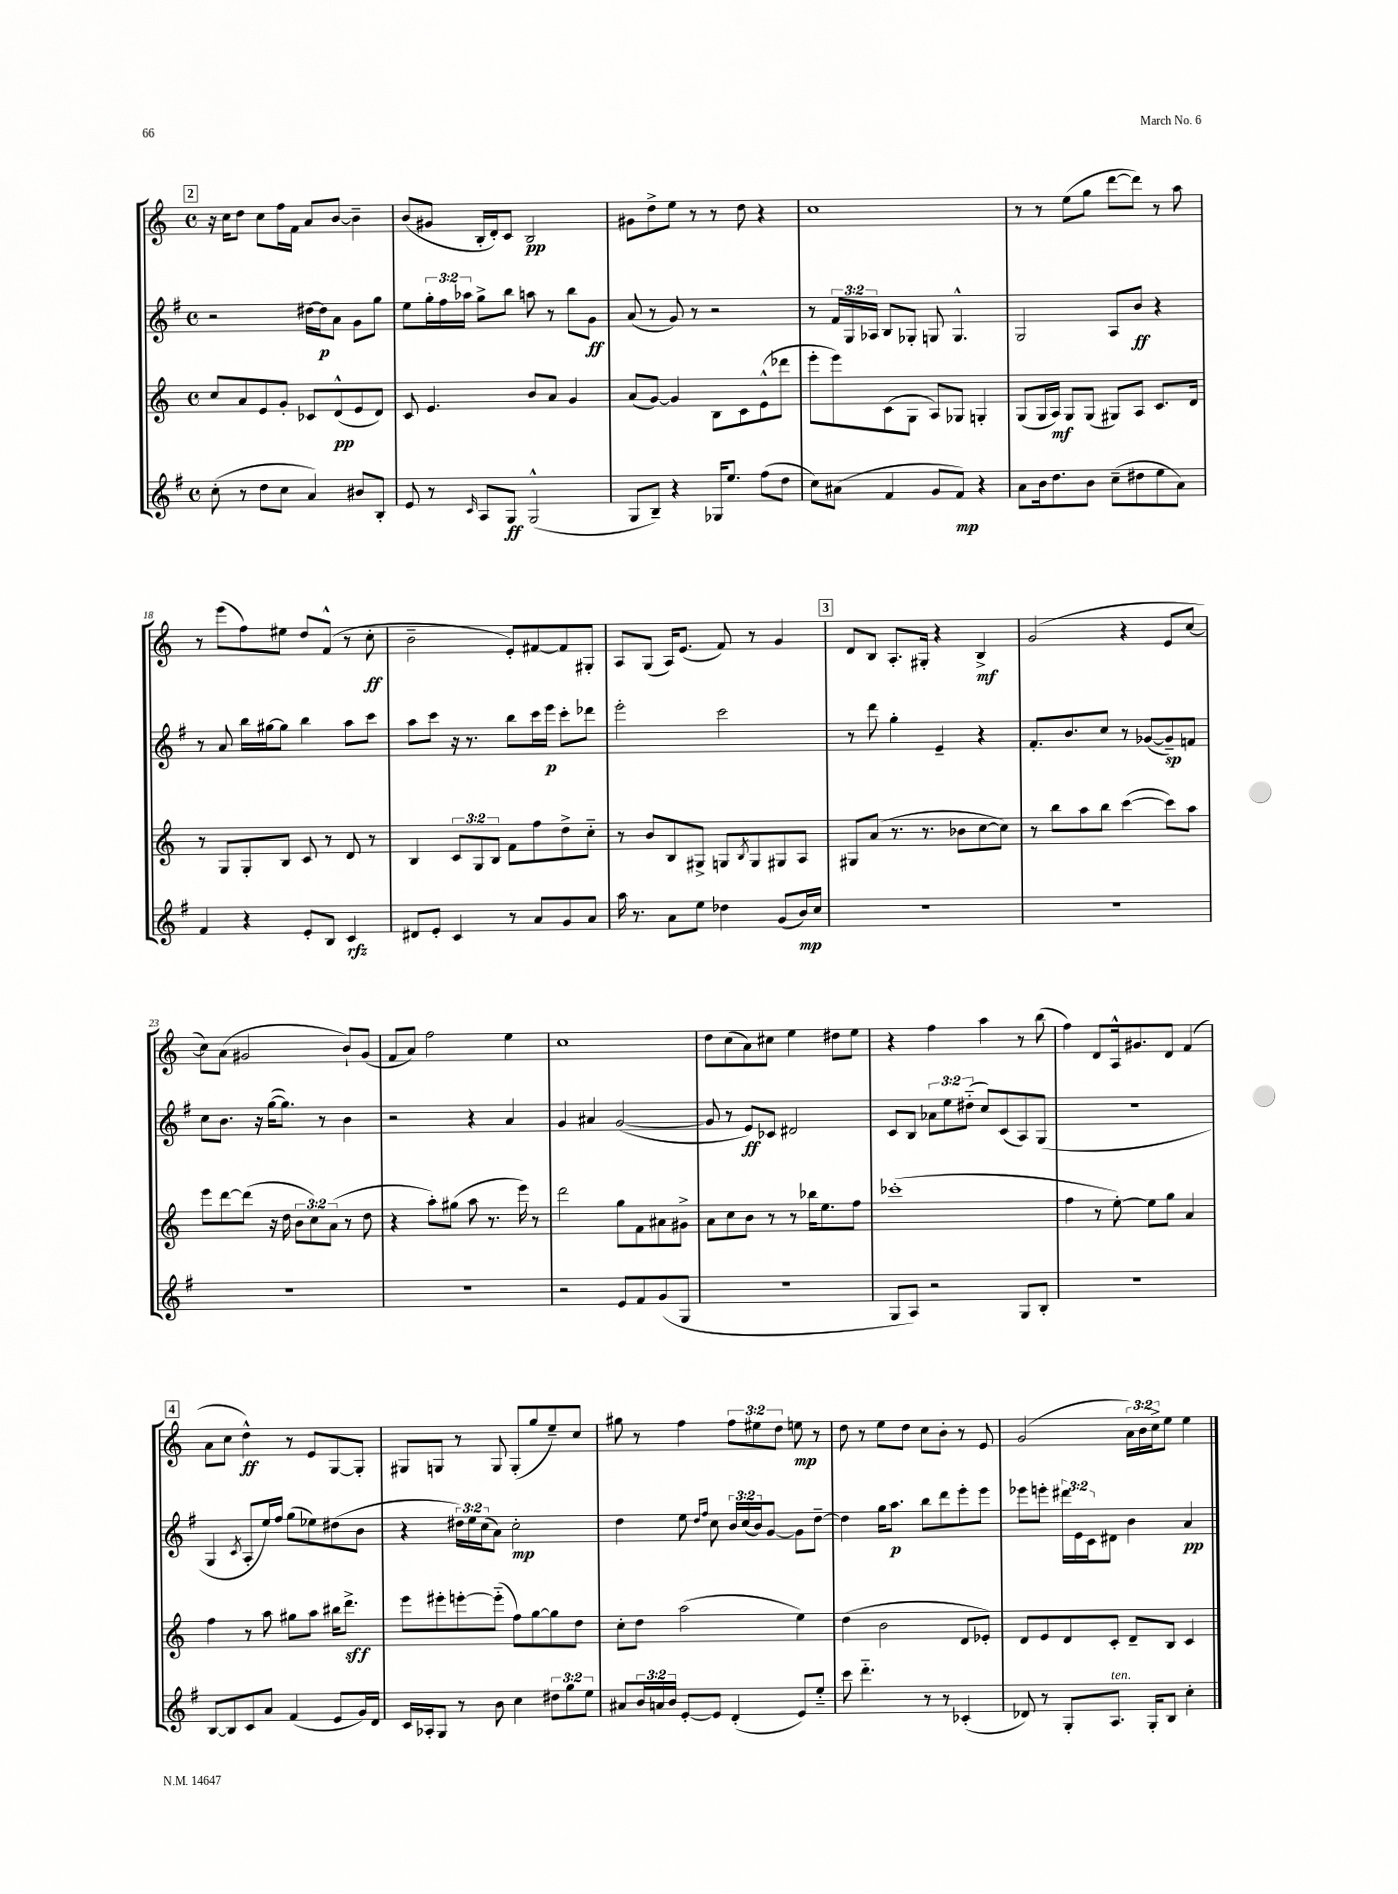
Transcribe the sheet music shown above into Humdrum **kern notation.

**kern	**kern	**kern	**kern
*staff4	*staff3	*staff2	*staff1
*clefG2	*clefG2	*clefG2	*clefG2
*k[f#]	*k[]	*k[f#]	*k[]
*M4/4	*M4/4	*M4/4	*M4/4
*met(c)	*met(c)	*met(c)	*met(c)
(8cc'	8cc	2r	16r
.	.	.	16cc
8r	8a	.	8dd
8dd	8e	.	8cc
8cc	8g'	.	16ff
.	.	.	16f
4a)	8c-	[16dd#	8a
.	.	16dd#]	.
.	(8d^^	8a	[8b
8b#	8e	8g	4b~]
8B'	8d)	8gg	.
=	=	=	=
8e	8c	8ee	(8b
8r	4.e	24gg'	8g#
.	.	24ff#	.
.	.	24aa-	.
16qqc	.	.	.
8A	.	8gg^	16B'
.	.	.	16d')
8G	.	8bb	8c
(2G^^	8b	8aa	2B
.	8a	8r	.
.	4g	8bb	.
.	.	8g	.
=	=	=	=
8G	(8a	(8a	8g#
8B~)	[8g)	8r	8dd^
4r	4g]	8g)	8ee
.	.	8r	8r
16G-	8B	2r	8r
8.ee	.	.	.
.	8c	.	8dd
(8ff#	(8e^^	.	4r
8dd	8ddd-	.	.
=	=	=	=
8cc)	8eee'	8r	1cc
(8a#	8eee)	24f#	.
.	.	24G	.
.	.	24A-	.
4f#	(8c	8B	.
.	8G	8G-'	.
8g	8A)	8G	.
8f#)	8G-	4.G^^	.
4r	4G'	.	.
=	=	=	=
8a	(8G	2G	8r
16b	16G	.	8r
8.dd	16A)	.	.
.	8G	.	(8ee
8b	(8G	.	8gg
(8cc~	8G#)	8A	[8ddd
8dd#	8A	8b	8ddd])
8ee	8.c	4r	8r
8a)	.	.	8aa
.	16d	.	.
=	=	=	=
4f#	8r	8r	8r
.	8G	8a	(8eee
4r	8G'	16bb	8ff)
.	.	[16gg#	.
.	8B	8gg#]	8ee#
8e'	8c	4bb	8dd
8B	8r	.	(8f^^
4c	8d	8aa	8r
.	8r	8ccc	8cc'
=	=	=	=
8d#	4B	8aa	2b~
8e'	.	8ccc	.
4c	12c	16r	.
.	.	8.r	.
.	12G	.	.
.	12B	.	.
8r	8f	8bb	8e')
8a	8ff	16ccc	[8f#
.	.	16eee	.
8g	8dd^	8ccc'	8f#]
8a	8cc'~	8ddd-	8G#'
=	=	=	=
16aa	8r	2eee'	8A
8.r	.	.	.
.	8b	.	(8G
8a	8B	.	16A)
.	.	.	(8.e
8ee	8G#^	.	.
4dd-	8G	2ccc	8f)
.	8qB	.	.
.	8G	.	8r
(8g	8G#	.	4g
16b)	8A	.	.
16cc	.	.	.
=	=	=	=
1r	8G#	8r	8d
.	(8a	8ddd	8B
.	8.r	4gg'	8.A'
.	8.r	.	16G#'
.	.	4e~	4r
.	8b-	.	.
.	[8cc	4r	4B^
.	8cc])	.	.
=	=	=	=
1r	8r	8.f#'	(2g
.	8bb	.	.
.	.	8.b	.
.	8aa	.	.
.	8bb	8cc	.
.	([4ccc	8r	4r
.	.	([8g-	.
.	8ccc])	8g-~])	8e
.	8aa	8f	[8cc
=	=	=	=
1r	8eee	8cc	8cc])
.	[8ddd	8.b	(8a
.	(8ddd]	.	2g#
.	.	16r	.
.	16r	([16gg	.
.	16dd	8.gg])	.
.	12b	.	.
.	12cc)	.	.
.	.	8r	.
.	(12a	.	.
.	8r	4b	8b`)
.	8dd	.	(8g#
=	=	=	=
1r	4r	2r	8f
.	.	.	8a)
.	8aa')	.	2ff
.	(8gg#	.	.
.	8aa	4r	.
.	8.r	.	.
.	.	4a	4ee
.	16eee)	.	.
.	8r	.	.
=	=	=	=
2r	2ddd	4g	1cc
.	.	4a#	.
8e	8gg	([2g	.
8f#	8f	.	.
(8g	8a#	.	.
8G	8g#^	.	.
=	=	=	=
1r	8a	8g]	8dd
.	8cc	8r	(8cc
.	8b	8e)	8a)
.	8r	8c-	8cc#
.	8r	2d#	4ee
.	16bb-	.	.
.	8.ee	.	.
.	.	.	8dd#
.	8ff	.	8ee
=	=	=	=
8G	(1ccc-'	8c	4r
8A)	.	8B	.
2r	.	12a-	4ff
.	.	12ee	.
.	.	(12dd#'~	.
.	.	8cc)	4aa
.	.	(8c	.
8G	.	8A)	8r
8B'	.	(8G	(8bb
=	=	=	=
1r	4ff	1r	4ff)
.	8r	.	8d
.	[8ee')	.	16A^^
.	.	.	8.g#
.	8ee]	.	.
.	8gg	.	8d
.	4a	.	(4f
=	=	=	=
[8B	4ff	4G	8a
8B]	.	.	8cc
.	.	8qc	.
8c	8r	8A'	4dd^^)
8a	8aa	16ee)	.
.	.	16ff#	.
(4f#	8gg#	(8gg	8r
.	8aa	8ee-)	8e
8e	16bb#	(8dd#	[8G
.	8.ddd^	.	.
16g)	.	8b	8G']
16d	.	.	.
=	=	=	=
16c	8eee	4r	8G#
16A-'	.	.	.
8G	8eee#'	.	8G
8r	[8eee'	24dd#)	8r
.	.	24ee	.
.	.	(24cc	.
8b	(8eee'~]	8a)	8G
4cc	8ff)	2cc'	(8G'
.	[8gg	.	8gg
12dd#	8gg]	.	8ee~)
12gg	.	.	.
.	8dd	.	8cc
12ee	.	.	.
=	=	=	=
8a#	8cc'	4dd	8gg#
24b	8dd	.	8r
24a	.	.	.
24b	.	.	.
[8e'	(2aa	8ee	4ff
.	.	16qqdd	.
.	.	16qqff#	.
8e]	.	8cc	.
(4d'	.	24b	12ff
.	.	(24cc	.
.	.	24b)	12ee#
.	.	[8g	.
.	.	.	12dd
8e)	4ee)	8g]	8ee
8ee'~	.	[8dd~	8r
=	=	=	=
8ccc	(4dd	4dd]	8dd
4.ddd'~	.	.	8r
.	2b	16gg	8ee
.	.	8.aa	.
.	.	.	8dd
8r	.	8bb	8cc
8r	.	8ddd	8b'
(4c-'	8d	8eee'	8r
.	8e-')	8eee	8e
=	=	=	=
8d-)	8d	8eee-	(2g
8r	8e	8eee'	.
8G'	8d	24ddd#	.
.	.	24e	.
.	.	24c	.
8.A	8c'	8d#	.
.	8d~	4b	24a)
.	.	.	24b
16G'	.	.	.
.	.	.	24cc^
8B	8B	.	8ee
4cc'	4c	4a	4ee
==	==	==	==
*-	*-	*-	*-
